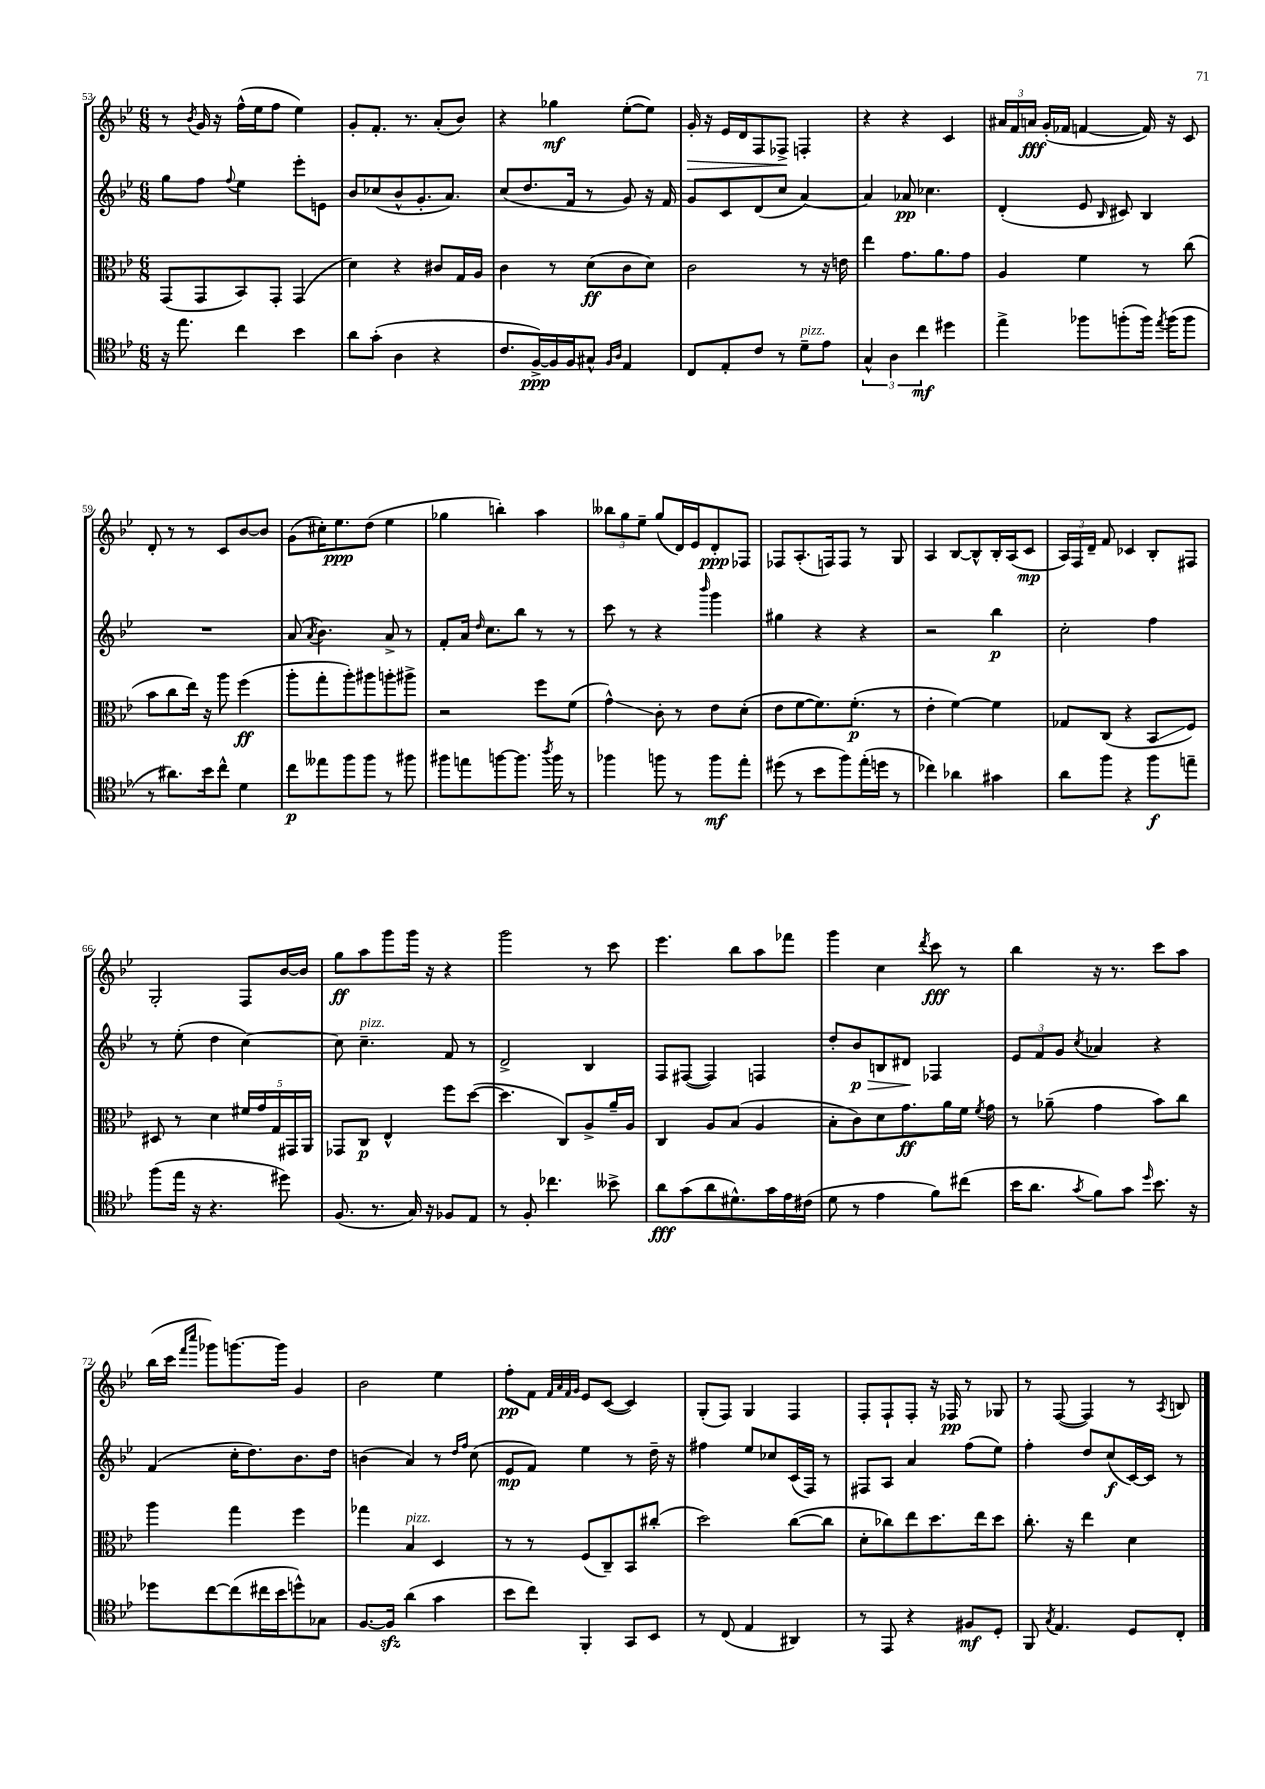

**kern	**kern	**kern	**kern
*staff4	*staff3	*staff2	*staff1
*clefC4	*clefC3	*clefG2	*clefG2
*k[b-e-]	*k[b-e-]	*k[b-e-]	*k[b-e-]
*M6/8	*M6/8	*M6/8	*M6/8
16r	(8GG	8gg	8r
8.ee-	.	.	.
.	.	.	8qb-
.	8GG	8ff	16g
.	.	.	16r
.	.	8qqff	.
4cc	8BB-)	4ee-	(16ff^^
.	.	.	16ee-
.	8GG'	.	8ff
4b-	(4GG	8eee-'	4ee-)
.	.	8e	.
=	=	=	=
8a	4d)	8b-	8g'
(8g'	.	(8cc-	8.f'
4A	4r	8b-^^	.
.	.	.	8.r
.	.	8.g'	.
4r	8c#	.	(8a'
.	.	8.a)	.
.	16G	.	8b-)
.	16A	.	.
=	=	=	=
8.c	4c	(8cc	4r
.	.	8.dd	.
[16F^)	.	.	.
16F]	8r	.	4gg-
16F	.	16f	.
8G#^^	(8d	8r	.
16qqF	.	.	.
16qqA	.	.	.
4E-	8c	8g)	([8ee-'
.	8d)	16r	8ee-])
.	.	16f	.
=	=	=	=
8C	2c	8g	16g'
.	.	.	16r
8E-'	.	8c	16e-
.	.	.	16d
8c	.	(8d	8F
8r	.	8cc	8F-^
8d~	8r	[4a)	4F'
8e-	16r	.	.
.	16e	.	.
=	=	=	=
6G^^	4ee-	4a]	4r
6A	.	.	.
.	8.g	8a-	4r
6cc	.	.	.
.	.	4.cc-	.
.	8.a	.	.
4dd#	.	.	4c
.	8g	.	.
=	=	=	=
4ee-^	4A	(4d'	24a#
.	.	.	24f
.	.	.	24a
.	.	.	(16g'
.	.	.	16f-
8ff-	4f	8e-	[4f
.	.	16qqB-	.
(8ff'	.	8c#)	.
16ff)	8r	4B-	16f])
8qee-	.	.	.
(16ff	.	.	16r
8ff	(8cc	.	8c
=	=	=	=
8r	8b-	2.r	8d'
8.a#)	8cc	.	8r
.	16ee-)	.	8r
16b-	16r	.	.
8cc^^	8aa	.	8c
4d	(4ff	.	[8b-
.	.	.	8b-]
=	=	=	=
8cc	8aa'	(8a	(8g
.	.	8qa	.
8ee--	8gg'	4.b-)	16cc#')
.	.	.	8.ee-
8ff	8aa')	.	.
8ff	8aa#	.	(8dd
8r	8aa'	8a^	4ee-
8ff#	8aa#^	8r	.
=	=	=	=
8ff#	2r	8f'	4gg-
8ee	.	16a	.
.	.	16qqdd	.
.	.	8.cc	.
[8ff	.	.	4bb')
8.ff]	.	8bb-	.
.	8ff	8r	4aa
8qaa	.	.	.
16ff	.	.	.
8r	(8f	8r	.
=	=	=	=
4ff-	4g^^)	8ccc	12bb--
.	.	.	12gg
.	.	8r	.
.	.	.	12ee-~
8ff	8c'	4r	(8gg
8r	8r	.	16d)
.	.	.	16e-
.	.	16qqbbb-	.
8ff	8e-	4ggg	8d'
8ee-'	(8d'	.	8F-
=	=	=	=
(8dd#	8e-	4gg#	8F-
8r	[8f	.	(8.A'
8b-	8.f])	4r	.
.	.	.	16F)
8ff)	.	.	8F
.	(8.f'	.	.
(16ee-'	.	4r	8r
16dd	.	.	.
8r	8r	.	8G
=	=	=	=
4cc-)	4e-'	2r	4A
4a-	[4f)	.	[8B-
.	.	.	8B-^^]
4g#	4f]	4bb-	16B-'
.	.	.	(16A
.	.	.	8c
=	=	=	=
8a	8G-	2cc'	24A)
.	.	.	24F
.	.	.	24d~
8ff	(8C	.	8f
4r	4r	.	4c-
8ff	8BB-	4ff	8B-'
8ee~	8F)	.	8F#
=	=	=	=
(8ff	8D#	8r	2G'
16ee-	8r	(8ee-'	.
16r	.	.	.
4.r	4d	4dd	.
.	20f#	[4cc)	8F
.	20g	.	.
.	20G	.	.
8dd#)	.	.	[16b-
.	20GG#	.	.
.	.	.	16b-]
.	20AA	.	.
=	=	=	=
(8.F	8GG-	8cc]	8gg
.	8C	4.cc~	8aa
8.r	.	.	.
.	4E-^^	.	8ggg
16G)	.	.	16ggg
16r	.	.	16r
8F-	8ff	8f	4r
8E-	([8dd	8r	.
=	=	=	=
8r	4.dd]	2d^	2ggg
8F'	.	.	.
4.cc-	.	.	.
.	8C)	.	.
.	8A^	4B-	8r
8b--^	16a~	.	8ccc
.	16A	.	.
=	=	=	=
8a	4C	8F	4.eee-
(8g	.	([8F#	.
8a	8A	4F#])	.
8.d#^^)	(8B-	.	8bb-
.	4A	4F	8aa
16g	.	.	.
16e-	.	.	8fff-
(16c#	.	.	.
=	=	=	=
8d	8B-'	8dd'	4ggg
8r	8c)	8b-	.
4e-	8d	8B	4cc
.	8.g	8d#	.
.	.	.	8qddd
8f)	.	4F-	8ccc
.	16a	.	.
(8cc#	16f	.	8r
.	8qf	.	.
.	16g	.	.
=	=	=	=
16b-	8r	12e-	4bb-
8.a	.	.	.
.	.	12f	.
.	(8a-~	.	.
.	.	12g	.
8qg	.	8qcc	.
8f)	4g	4a-	16r
.	.	.	8.r
8g	.	.	.
16qqdd	.	.	.
8.b-	8b-)	4r	8ccc
.	8cc	.	8aa
16r	.	.	.
=	=	=	=
8dd-	4aa	(4f	(16bb-
.	.	.	16ccc
.	.	.	16qqfff
.	.	.	16qqcccc
[8cc	.	.	8ggg-)
(8cc]	4gg	16cc'	[8.ggg
.	.	8.dd)	.
16cc#	.	.	.
16b-	.	.	16ggg]
8dd^^)	4ff	8.b-	4g
8G-	.	.	.
.	.	16dd	.
=	=	=	=
[8.F	4gg-	(4b	2b-
16F]	.	.	.
(4a	4B-	4a)	.
4g	4D	8r	4ee-
.	.	16qqdd	.
.	.	16qqff	.
.	.	(8cc	.
=	=	=	=
8b-	8r	8e-	8ff'
8cc)	8r	8f)	8f
.	.	.	32qqf
.	.	.	32qqa
.	.	.	32qqf
.	.	.	32qqg
4FF'	(8F	4ee-	8e-
.	8C~)	.	([8c
8GG	8BB-	8r	4c])
8BB-	(8cc#'	16dd~	.
.	.	16r	.
=	=	=	=
8r	2dd)	4ff#	(8G'
(8C	.	.	8F)
4E-	.	8ee-	4G
.	.	8cc-	.
4AA#)	([8cc	(16c	4F
.	.	16F)	.
.	8cc]	8r	.
=	=	=	=
8r	8d'	8F#	8F'
8EE-	8cc-)	8A	8F`
4r	8ee-	4a	8F'
.	8.dd	.	16r
.	.	.	16F-
8F#	.	(8ff	8r
.	16ee-	.	.
8D'	8dd	8ee-)	8G-
=	=	=	=
8FF	8.cc'	4ff'	8r
8qG	.	.	.
4.E-	.	.	([8F
.	16r	.	.
.	4ee-	8dd	4F])
.	.	(8cc	.
8D	4d	[16c)	8r
.	.	16c]	.
.	.	.	8qA
8C'	.	8r	8B
==	==	==	==
*-	*-	*-	*-
